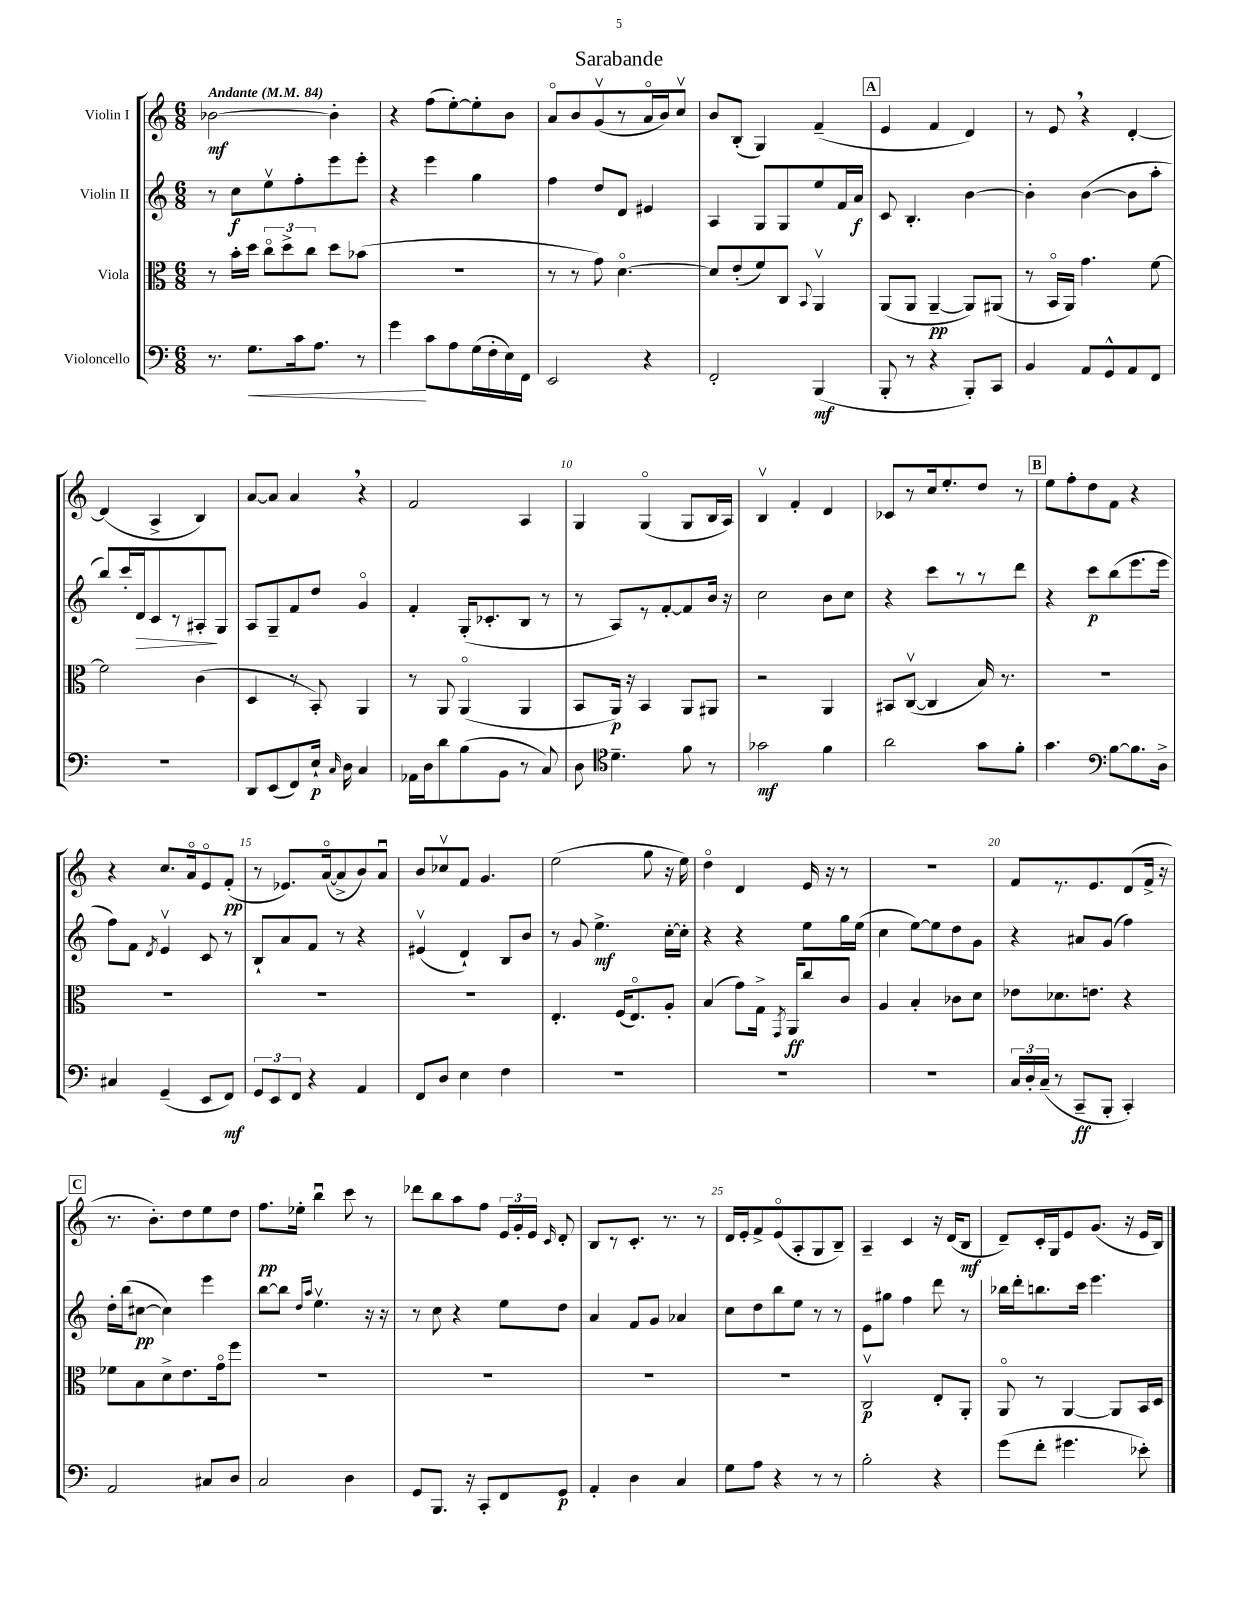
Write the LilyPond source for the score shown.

\header { title = "Sarabande" }
<<
\new StaffGroup <<
\new Staff = "s0" \with { instrumentName = "Violin I" } {
    \clef treble \key c \major \numericTimeSignature \time 6/8 \tempo "Andante" 4 = 84
    \autoBeamOff bes'2~\mf bes'4-. |
    r4 f''8[( e''8~-.) e''8-. b'8] |
    a'8[\flageolet b'8 g'8\upbow( r8 a'16\flageolet b'16) c''8]\upbow |
    b'8[ b8]-.( g4) f'4--( |
    \mark \markup { \box "A" } e'4 f'4 d'4) |
    r8 e'8 \breathe r4 d'4~-. |
    d'4( a4-> b4) |
    a'8[~ a'8] a'4 \breathe r4 |
    f'2 a4 |
    g4 g4\flageolet( g8[ b16 a16]) |
    b4\upbow f'4-. d'4 |
    ces'8[ r8 c''16 e''8.-. d''8] r8 |
    \mark \markup { \box "B" } e''8[ f''8-. d''8 f'8] r4 |
    r4 c''8.[ a'16\flageolet e'8\flageolet f'8]-.\pp( |
    r8 ees'8.[) a'16~\flageolet( a'8-> b'8) a'8]\downbow |
    b'8[ ces''8\upbow f'8] g'4. |
    e''2( g''8 r16 e''16) |
    d''4\flageolet d'4 e'16 r16 r8 |
    R2. |
    f'8[ r8. e'8. d'8( f'16]-> r16 |
    \mark \markup { \box "C" } r8. b'8.[-.) d''8 e''8 d''8] |
    f''8.[\pp ees''16]-. b''4\downbow c'''8 r8 |
    des'''8[ b''8 a''8 f''8] \tuplet 3/2 { e'16[ g'16-. e'16] } \grace { c'16 } d'8-. |
    b8[ r8 c'8.]-. r8. r8 |
    d'16[ e'16-. f'8-> e'8\flageolet( a8-. g8 b8]--) |
    a4-- c'4 r16 d'16[( b8]\mf |
    d'8[--) c'16-. g16 e'8 g'8.]( r16 e'16[ b16]) \bar "|." |
}
\new Staff = "s1" \with { instrumentName = "Violin II" } {
    \clef treble \key c \major \numericTimeSignature \time 6/8
    \autoBeamOff r8 c''8[\f e''8\upbow f''8-. e'''8 e'''8]-. |
    r4 e'''4 g''4 |
    f''4 d''8[ d'8] eis'4 |
    a4 g8[ g8 e''8 f'16 a'16]\f |
    \mark \markup { \box "A" } c'8 b4.-. b'4~ |
    b'4-. b'4~( b'8[ a''8]-. |
    b''8[) c'''16-. d'16\> c'8 r8 ais8-.\! g8] |
    a8[ g8-- f'8 d''8] g'4\flageolet |
    f'4-. g16[-.( ces'8.-. b8] r8 |
    r8 a8[) r8 f'8~-. f'8 b'16] r16 |
    c''2 b'8[ c''8] |
    r4 c'''8[ r8 r8 d'''8] |
    \mark \markup { \box "B" } r4 c'''8[\p b''8( e'''8. e'''16] |
    f''8[) f'8] \acciaccatura { d'8 } e'4\upbow c'8 r8 |
    b8[-! a'8 f'8] r8 r4 |
    eis'4\upbow( d'4-!) b8[ b'8] |
    r8 g'8 e''4.->\mf c''16[~-. c''16]-. |
    r4 r4 e''8[ g''16 e''16]( |
    c''4 e''8[~) e''8 d''8 g'8] |
    r4 ais'8[ g'8]( f''4) |
    \mark \markup { \box "C" } d''16[-. b''16( cis''8]~\pp cis''4) e'''4 |
    b''8[~ b''8] \grace { d''16[ a''16] } e''4.\upbow r16 r16 |
    r8 c''8 r4 e''8[ d''8] |
    a'4 f'8[ g'8] aes'4 |
    c''8[ d''8 b''8 e''8] r8 r8 |
    e'8[ gis''8] f''4 d'''8 r8 |
    bes''16[ d'''16-. b''8. c'''16] e'''4. \bar "|." |
}
\new Staff = "s2" \with { instrumentName = "Viola" } {
    \clef alto \key c \major \numericTimeSignature \time 6/8
    \autoBeamOff r8 b'16[-. d''16] \tuplet 3/2 { c''8[\flageolet d''8-> c''8] } d''8[ bes'8]( |
    R2. |
    r8 r8 g'8) d'4.~\flageolet |
    d'8[ e'8-.( f'8) c8] \appoggiatura { b,8 } a,4\upbow |
    \mark \markup { \box "A" } a,8[( a,8] a,4~--\pp a,8[) ais,8]( |
    r8 b,16[\flageolet a,16]) g'4. f'8~ |
    f'2 c'4( |
    d4 r8 b,8-.) a,4 |
    r8 a,8 a,4\flageolet( a,4 |
    b,8[ a,16]\p) r16 b,4 a,8[ ais,8] |
    r2 a,4 |
    bis,8[ c8]~\upbow( c4 b16) r8. |
    \mark \markup { \box "B" } R2. |
    R2. |
    R2. |
    R2. |
    e4.-. f16[( e8.\flageolet) a8]-. |
    b4( g'8[) g16]-> \acciaccatura { g,8 } a,16[\ff c''8 c'8] |
    a4 b4-. ces'8[ d'8] |
    ees'8[ des'8. e'8.] r4 |
    \mark \markup { \box "C" } fes'8[ b8 d'8-> e'8. g'16\flageolet f''8] |
    R2. |
    R2. |
    R2. |
    R2. |
    c2\upbow\p e8[-. a,8]-. |
    a,8\flageolet r8 a,4~ a,8[ b,16 d16] \bar "|." |
}
\new Staff = "s3" \with { instrumentName = "Violoncello" } {
    \clef bass \key c \major \numericTimeSignature \time 6/8
    \autoBeamOff r8. g8.[\< c'16 a8.] r8 |
    g'4\! c'8[ a8 g16( f16-. e16) f,16] |
    e,2 r4 |
    f,2-. b,,4\mf( |
    \mark \markup { \box "A" } b,,8-. r8 r4 b,,8[-.) c,8] |
    b,4 a,8[ g,8-^ a,8 f,8] |
    R2. |
    d,8[ e,8( f,8) e16]-!\p \grace { c16 } d16 c4 |
    aes,16[ d16 d'8 b8( b,8] r8 c8) |
    d8 \clef tenor d'4.-- f'8 r8 |
    ges'2\mf f'4 |
    a'2 g'8[ f'8]-. |
    \mark \markup { \box "B" } g'4. \clef bass b8[~ b8. d16]-> |
    cis4 g,4--( e,8[ f,8]\mf) |
    \tuplet 3/2 { g,8[ e,8 f,8] } r4 a,4 |
    f,8[ d8] e4 f4 |
    R2. |
    R2. |
    R2. |
    \tuplet 3/2 { c16[ d16-. c16]--( } r8 c,8[--\ff b,,8]-. c,4-.) |
    \mark \markup { \box "C" } a,2 cis8[ d8] |
    c2 d4 |
    g,8[ b,,8.] r16 c,8[-. f,8 g,8]\p |
    a,4-. d4 c4 |
    g8[ a8] r4 r8 r8 |
    b2-. r4 |
    g'8[( f'8]-. gis'4. ees'8-.) \bar "|." |
}
>>
>>
\layout { \context { \Score \override BarNumber.break-visibility = ##(#f #t #t) barNumberVisibility = #(every-nth-bar-number-visible 5) } }
